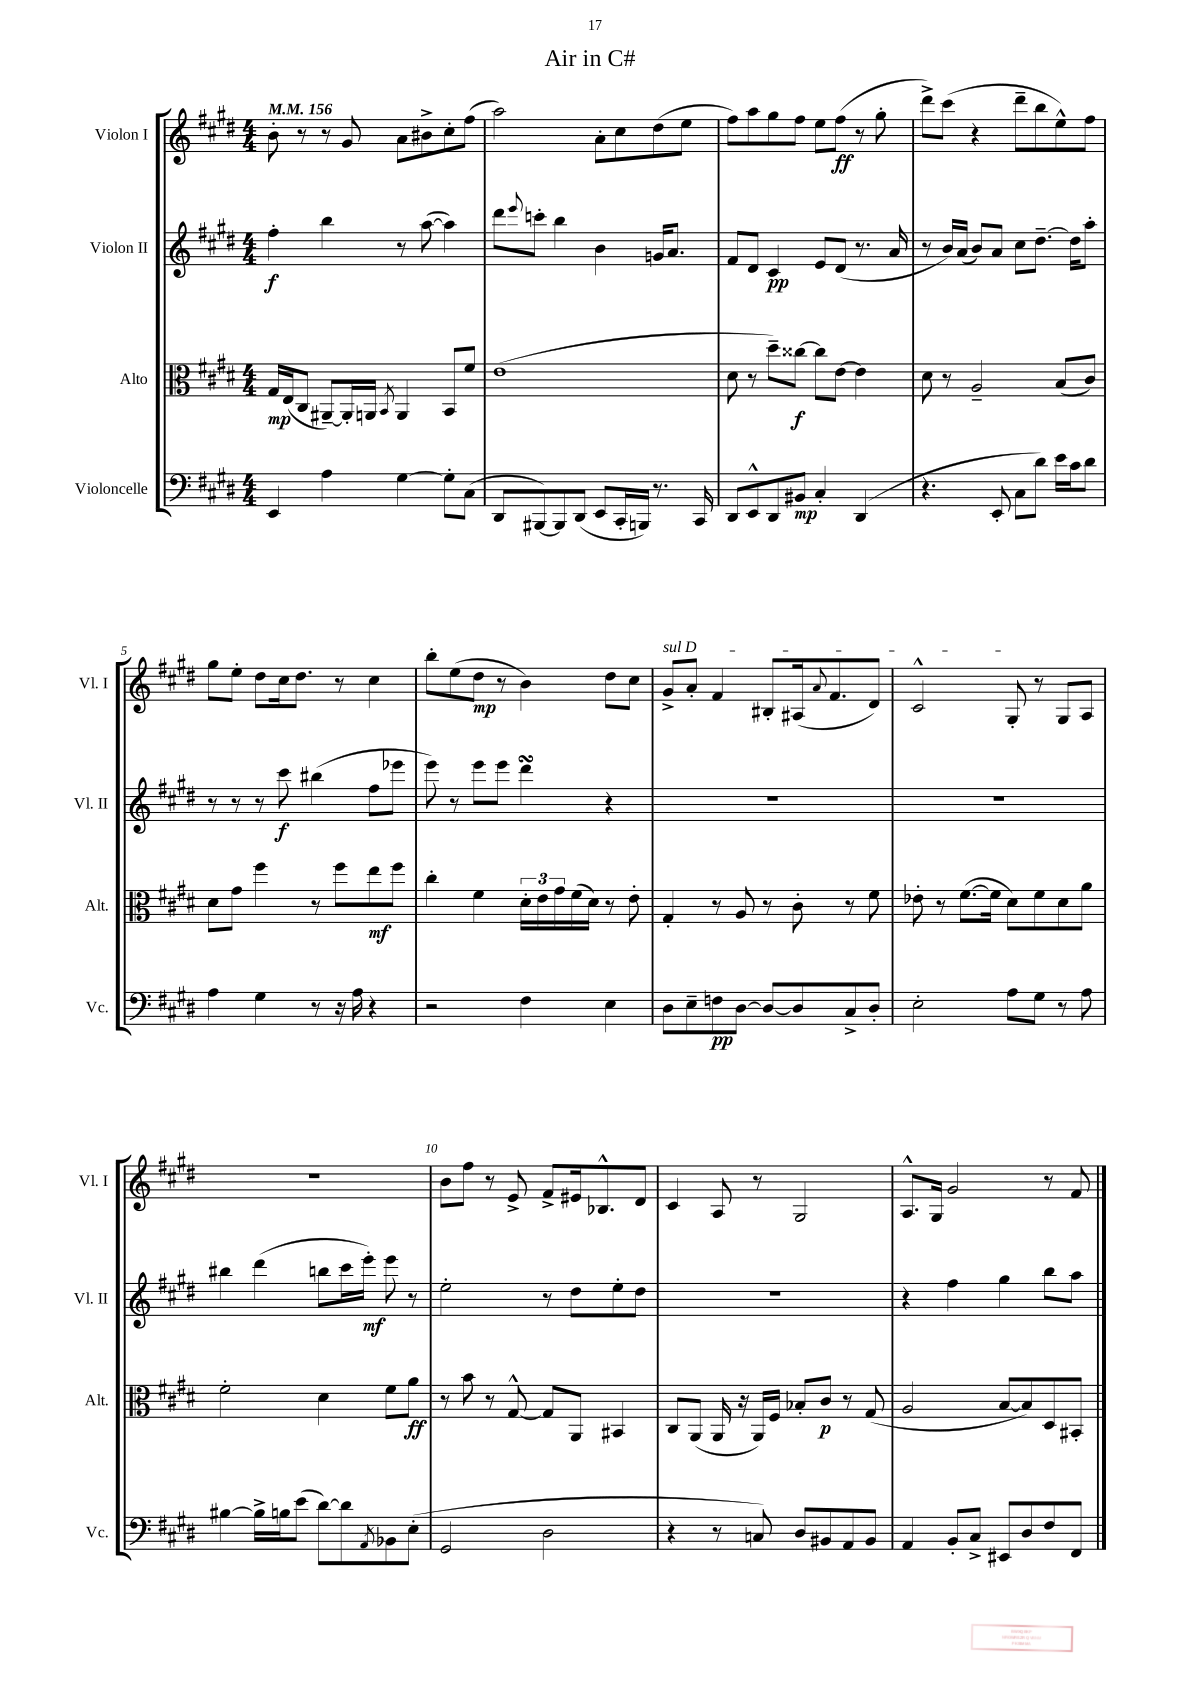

**kern	**dynam	**kern	**dynam	**kern	**dynam	**kern	**dynam
*part4	*part4	*part3	*part3	*part2	*part2	*part1	*part1
*staff4	*staff4	*staff3	*staff3	*staff2	*staff2	*staff1	*staff1
*I"Violoncelle	*	*I"Alto	*	*I"Violon II	*	*I"Violon I	*
*I'Vc.	*	*I'Alt.	*	*I'Vl. II	*	*I'Vl. I	*
*clefF4	*	*clefC3	*	*clefG2	*	*clefG2	*
*k[f#c#g#d#]	*	*k[f#c#g#d#]	*	*k[f#c#g#d#]	*	*k[f#c#g#d#]	*
*M4/4	*	*M4/4	*	*M4/4	*	*M4/4	*
*MM156	*	*MM156	*	*MM156	*	*MM156	*
=1	=1	=1	=1	=1	=1	=1	=1
4EE/	.	16G#/LL	mp	4ff#'\	f	8b'\	.
.	.	(16E/J	.	.	.	.	.
.	.	8C#/J	.	.	.	8r	.
4A\	.	[8AA#X~/L)	.	4bb\	.	8r	.
.	.	16AA#'/L]	.	.	.	8g#/	.
.	.	16AAn/JJ	.	.	.	.	.
.	.	8qBB/	.	.	.	.	.
[4G#\	.	4AA/	.	8r	.	8a\L	.
.	.	.	.	([8aa\	.	8b#X^\	.
8G#'\L]	.	8BB/L	.	4aa\])	.	8cc#'\	.
(8C#\J	.	8f#/J	.	.	.	(8ff#\J	.
=2	=2	=2	=2	=2	=2	=2	=2
8DD#/L	.	(1e	.	8ddd#\L	.	2aa\)	.
.	.	.	.	8qqeee/	.	.	.
[8BBB#X/)	.	.	.	8cccn'\J	.	.	.
8BBB#/]	.	.	.	4bb\	.	.	.
(8DD#/J	.	.	.	.	.	.	.
8EE/L	.	.	.	4b\	.	8a'\L	.
16CC#'/L	.	.	.	.	.	8cc#\	.
16BBBn/JJ)	.	.	.	.	.	.	.
8.r	.	.	.	16gn/KL	.	(8dd#\	.
.	.	.	.	8.a/J	.	.	.
.	.	.	.	.	.	8ee\J	.
16CC#/	.	.	.	.	.	.	.
=3	=3	=3	=3	=3	=3	=3	=3
8DD#/L	.	8d#\	.	8f#/L	.	8ff#\L)	.
8EE^^/	.	8r	.	8d#/J	.	8aa\	.
8DD#/	.	8dd#~\L)	.	4c#/	pp	8gg#\	.
8BB#X/J	mp	[8cc##X\J	f	.	.	8ff#\J	.
4C#'/	.	8cc##\L]	.	8e/L	.	8ee\L	.
.	.	[8e\J	.	(8d#/J	.	(8ff#\J	ff
(4DD#/	.	4e\]	.	8.r	.	8r	.
.	.	.	.	.	.	8gg#'\	.
.	.	.	.	16a/	.	.	.
=4	=4	=4	=4	=4	=4	=4	=4
4.r	.	8d#\	.	8r	.	8ddd#^\L)	.
.	.	8r	.	16b/LL)	.	(8ccc#\J	.
.	.	.	.	(16a/JJ	.	.	.
.	.	2A~/	.	8b/L)	.	4r	.
8EE'/	.	.	.	8a/J	.	.	.
8C#\L	.	.	.	8cc#\L	.	8ddd#~\L	.
8d#\J)	.	.	.	[8.dd#~\J	.	8bb\	.
16e\LL	.	(8B/L	.	.	.	8ee^^\)	.
16c#\J	.	.	.	16dd#\KL]	.	.	.
8d#\J	.	8c#/J)	.	8aa'\J	.	8ff#\J	.
!!LO:LB:g=z
=5	=5	=5	=5	=5	=5	=5	=5
4A\	.	8d#\L	.	8r	.	8gg#\L	.
.	.	8g#\J	.	8r	.	8ee'\J	.
4G#\	.	4ff#\	.	8r	.	8dd#\L	.
.	.	.	.	8ccc#\	f	16cc#\k	.
.	.	.	.	.	.	8.dd#\J	.
8r	.	8r	.	(4bb#X\	.	.	.
16r	.	8ff#\L	.	.	.	8r	.
16A\	.	.	.	.	.	.	.
4r	.	8ee\	mf	8ff#\L	.	4cc#\	.
.	.	8ff#\J	.	8eee-X\J	.	.	.
=6	=6	=6	=6	=6	=6	=6	=6
2r	.	4cc#'\	.	8eee\)	.	8bb'\L	.
.	.	.	.	8r	.	(8ee\	.
.	.	4f#\	.	8eee\L	.	8dd#\J	mp
.	.	.	.	8eee\J	.	8r	.
4F#\	.	24d#'\LL	.	4ddd#sSsS\	.	4b\)	.
.	.	24e\	.	.	.	.	.
.	.	24g#\	.	.	.	.	.
.	.	(16f#\	.	.	.	.	.
.	.	16d#\JJ)	.	.	.	.	.
4E\	.	8r	.	4r	.	8dd#\L	.
.	.	8e'\	.	.	.	8cc#\J	.
=7	=7	=7	=7	=7	=7	=7	=7
!	!	!	!	!	!	!LO:TX:a:i:t=sul D	!
8D#\L	.	4G#'/	.	1r	.	8g#^/L	.
8E~\	.	.	.	.	.	8a'/J	.
8Fn\	pp	8r	.	.	.	4f#/	.
[8D#\J	.	8A/	.	.	.	.	.
8D#/L_	.	8r	.	.	.	8B#X'/L	.
8D#/]	.	8c#'\	.	.	.	(16A#X/k	.
.	.	.	.	.	.	8qqa/	.
.	.	.	.	.	.	8.f#/	.
8C#^/	.	8r	.	.	.	.	.
8D#'/J	.	8f#\	.	.	.	8d#/J)	.
=8	=8	=8	=8	=8	=8	=8	=8
2E'\	.	8e-X'\	.	1r	.	2c#^^/	.
.	.	8r	.	.	.	.	.
.	.	([8.f#\L	.	.	.	.	.
.	.	16f#\Jk]	.	.	.	.	.
8A\L	.	8d#\L)	.	.	.	8G#'/	.
8G#\J	.	8f#\	.	.	.	8r	.
8r	.	8d#\	.	.	.	8G#/L	.
8A\	.	8a\J	.	.	.	8A/J	.
!!LO:LB:g=z
=9	=9	=9	=9	=9	=9	=9	=9
[4B#X\	.	2f#'\	.	4bb#X\	.	1r	.
16B#^\LL]	.	.	.	(4ddd#\	.	.	.
16Bn\J	.	.	.	.	.	.	.
(8e\J	.	.	.	.	.	.	.
[8d#\L)	.	4d#\	.	8bbn\L	.	.	.
8d#\]	.	.	.	16ccc#\L	.	.	.
.	.	.	.	16eee'\JJ)	mf	.	.
8qAA/	.	.	.	.	.	.	.
8BB-X\	.	8f#\L	.	8eee\	.	.	.
(8E'\J	.	8a\J	ff	8r	.	.	.
=10	=10	=10	=10	=10	=10	=10	=10
2GG#/	.	8r	.	2ee'\	.	8b\L	.
.	.	8b\	.	.	.	8ff#\J	.
.	.	8r	.	.	.	8r	.
.	.	[8G#^^/	.	.	.	8e^/	.
2D#\	.	8G#/L]	.	8r	.	8f#^/L	.
.	.	8AA/J	.	8dd#\L	.	16e#X/k	.
.	.	.	.	.	.	8.B-X^^/	.
.	.	4BB#X/	.	8ee'\	.	.	.
.	.	.	.	8dd#\J	.	8d#/J	.
=11	=11	=11	=11	=11	=11	=11	=11
4r	.	8C#/L	.	1r	.	4c#/	.
.	.	(8AA/J	.	.	.	.	.
8r	.	16AA/	.	.	.	8A/	.
.	.	16r	.	.	.	.	.
8Cn/)	.	16AA/LL)	.	.	.	8r	.
.	.	16F#/JJ	.	.	.	.	.
8D#/L	.	8B-X'/L	.	.	.	2G#/	.
8BB#X/	.	8c#/J	p	.	.	.	.
8AA/	.	8r	.	.	.	.	.
8BB#/J	.	(8G#/	.	.	.	.	.
=12	=12	=12	=12	=12	=12	=12	=12
4AA/	.	2A/	.	4r	.	8.A^^/L	.
.	.	.	.	.	.	16G#/Jk	.
8BB'/L	.	.	.	4ff#\	.	2g#/	.
8C#^/J	.	.	.	.	.	.	.
8EE#X/L	.	[8B/L	.	4gg#\	.	.	.
8D#/	.	8B/])	.	.	.	.	.
8F#/	.	8D#/	.	8bb\L	.	8r	.
8FF#/J	.	8BB#X'/J	.	8aa\J	.	8f#/	.
==	==	==	==	==	==	==	==
*-	*-	*-	*-	*-	*-	*-	*-
